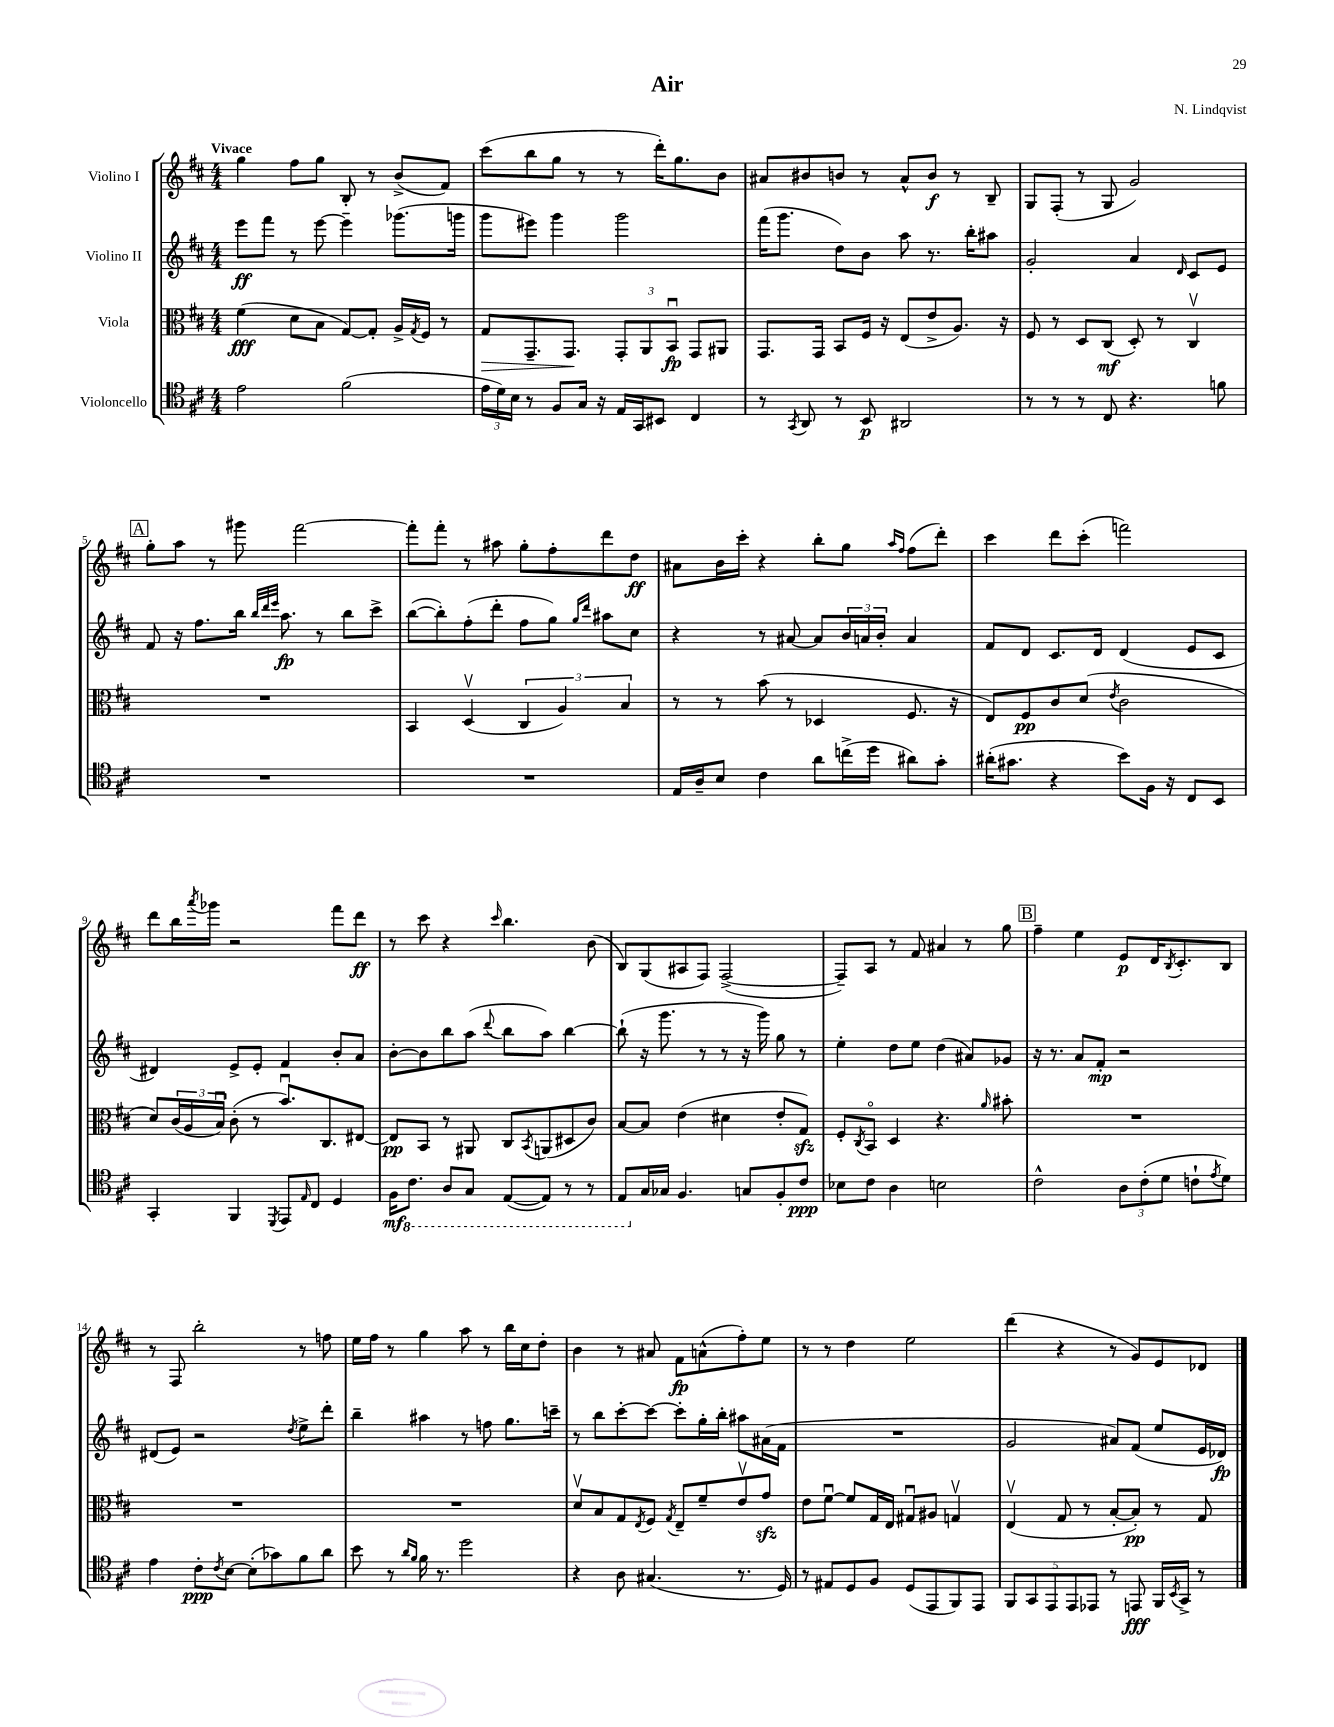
\header { title = "Air" composer = "N. Lindqvist" }
<<
\new StaffGroup <<
\new Staff = "s0" \with { instrumentName = "Violino I" } {
    \clef treble \key d \major \numericTimeSignature \time 4/4 \tempo "Vivace"
    g''4 fis''8 g''8 b8-. r8 b'8->( fis'8) |
    cis'''8( b''8 g''8 r8 r8 d'''16-.) g''8. b'8 |
    ais'8 bis'8 b'8 r8 ais'8-^ b'8\f r8 b8-- |
    g8 fis8-.( r8 g8 g'2) |
    \mark \markup { \box "A" } g''8-. a''8 r8 gis'''8 fis'''2~ |
    fis'''8-. fis'''8-. r8 ais''8 g''8-. fis''8-. d'''8 d''8\ff |
    ais'8 b'16 cis'''16-. r4 b''8-. g''8 \grace { a''16 fis''16 } fis''8( d'''8-.) |
    cis'''4 d'''8 cis'''8-.( f'''2) |
    d'''8 b''16 \acciaccatura { a'''8 } ges'''16 r2 fis'''8 d'''8\ff |
    r8 cis'''8 r4 \grace { cis'''16 } b''4. b'8( |
    b8) g8( ais8 fis8) fis2~->( |
    fis8--) a8 r8 fis'8 ais'4 r8 g''8 |
    \mark \markup { \box "B" } fis''4-- e''4 e'8\p d'16 \acciaccatura { b8 } cis'8.-. b8 |
    r8 fis8 b''2-. r8 f''8 |
    e''16 fis''16 r8 g''4 a''8 r8 b''16 cis''16 d''8-. |
    b'4 r8 ais'8 fis'8\fp a'8-^( fis''8-.) e''8 |
    r8 r8 d''4 e''2 |
    d'''4( r4 r8 g'8) e'8 des'8 \bar "|." |
}
\new Staff = "s1" \with { instrumentName = "Violino II" } {
    \clef treble \key d \major \numericTimeSignature \time 4/4
    e'''8\ff fis'''8 r8 e'''8~ e'''4-- ges'''8.( g'''16 |
    g'''8 eis'''8) g'''4 g'''2 |
    fis'''16( g'''8. d''8) b'8 a''8 r8. b''16-. ais''8 |
    g'2-. a'4 \grace { d'16 } cis'8 e'8 |
    \mark \markup { \box "A" } fis'8 r16 fis''8. b''16 \grace { b''32 d'''32 e'''32 } a''8.\fp r8 b''8 cis'''8-> |
    b''8~( b''8-.) fis''8-.( d'''8-. fis''8 g''8) \grace { g''16 d'''16 } ais''8 cis''8 |
    r4 r8 ais'8~ ais'8 \tuplet 3/2 { b'16 a'16 b'16-. } a'4 |
    fis'8 d'8 cis'8. d'16 d'4( e'8 cis'8 |
    dis'4) e'8-> e'8-. fis'4 b'8-. a'8 |
    b'8~-. b'8 b''8 a''8( \appoggiatura { d'''8 } b''8 a''8) b''4~ |
    b''8-!( r16 g'''8. r8 r8 r16 g'''16) g''8 r8 |
    e''4-. d''8 e''8 d''4( ais'8) ges'8 |
    \mark \markup { \box "B" } r16 r8. a'8 fis'8-.\mp r2 |
    dis'8( e'8) r2 \acciaccatura { d''8 } e''8-> d'''8-. |
    b''4-- ais''4 r8 f''8 g''8. c'''16-- |
    r8 b''8 cis'''8~-. cis'''8~ cis'''8-. g''16-. b''16-. ais''8 ais'16( fis'16 |
    R1 |
    g'2 ais'8) fis'8( e''8 e'16 des'16\fp) \bar "|." |
}
\new Staff = "s2" \with { instrumentName = "Viola" } {
    \clef alto \key d \major \numericTimeSignature \time 4/4
    fis'4\fff( d'8 b8 g8~) g8-. a16-> \acciaccatura { g8 } fis16 r8 |
    g8\> g,8.-- g,8.\! \tuplet 3/2 { g,8-. a,8 b,8\downbow\fp } g,8 ais,8 |
    g,8. g,16 b,8 fis16 r16 e8( e'8-> a8.) r16 |
    fis8 r8 d8 cis8\mf( d8-.) r8 cis4\upbow |
    \mark \markup { \box "A" } R1 |
    b,4 d4\upbow( \tuplet 3/2 { cis4 a4) b4 } |
    r8 r8 b'8( r8 des4 fis8. r16 |
    e8) fis8\pp cis'8 d'8( \acciaccatura { e'8 } cis'2 |
    d'8) \tuplet 3/2 { cis'16( a16 b16\downbow) } cis'8-.( r8 b'8.\downbow) cis8. eis8~ |
    eis8\pp b,8 r8 ais,8 cis8 \acciaccatura { b,8 } a,8( dis8 cis'8) |
    b8~ b8 e'4( dis'4 e'8-. g8\sfz) |
    fis8-. \acciaccatura { cis8 } b,8\flageolet d4 r4. \grace { a'16 } bis'8-. |
    \mark \markup { \box "B" } R1 |
    R1 |
    R1 |
    d'8\upbow b8 g8 \acciaccatura { e8 } fis8 \acciaccatura { g8 } e8-- fis'8-- e'8\upbow g'8\sfz |
    e'8 fis'8~\downbow fis'8 g16 e16 gis8\downbow ais8 g4\upbow |
    e4\upbow( g8 r8 b8~-. b8-.\pp) r8 g8 \bar "|." |
}
\new Staff = "s3" \with { instrumentName = "Violoncello" } {
    \clef tenor \key d \major \numericTimeSignature \time 4/4
    e'2 fis'2( |
    \tuplet 3/2 { e'16 d'16) b16 } r8 fis8 g16 r16 e16 g,16 bis,8 cis4 |
    r8 \acciaccatura { g,8 } a,8 r8 b,8\p ais,2 |
    r8 r8 r8 cis8 r4. f'8 |
    \mark \markup { \box "A" } R1 |
    R1 |
    e16 a16-- b8 cis'4 a'8 c''16->( d''16 ais'8) g'8-. |
    ais'16-.( gis'8. r4 b'8) fis16 r16 cis8 b,8 |
    g,4-. fis,4 \acciaccatura { d,8 } e,8 \grace { e16 } cis8 d4 |
    fis16\mf \ottava #-1 cis8. a,8 g,8 e,8~( e,8) r8 r8 |
    e,8 \ottava #0 g16 ges16 fis4. g8 fis8-. cis'8\ppp |
    bes8 cis'8 a4 b2 |
    \mark \markup { \box "B" } cis'2-^ \tuplet 3/2 { a8 cis'8-.( d'8 } c'8-! \acciaccatura { e'8 } d'8) |
    e'4 cis'8-.\ppp \acciaccatura { cis'8 } b8~ b8-.( ges'8) fis'8 a'8 |
    b'8 r8 \grace { a'16 fis'16 } fis'16 r8. d''2 |
    r4 a8 gis4.( r8. d16) |
    r8 eis8 d8 fis8 d8( e,8 fis,8) e,8 |
    \tuplet 5/4 { fis,8 g,8 e,8 e,8 ees,8 } r8 e,8\fff fis,16 \acciaccatura { b,8 } g,16-> r8 \bar "|." |
}
>>
>>
